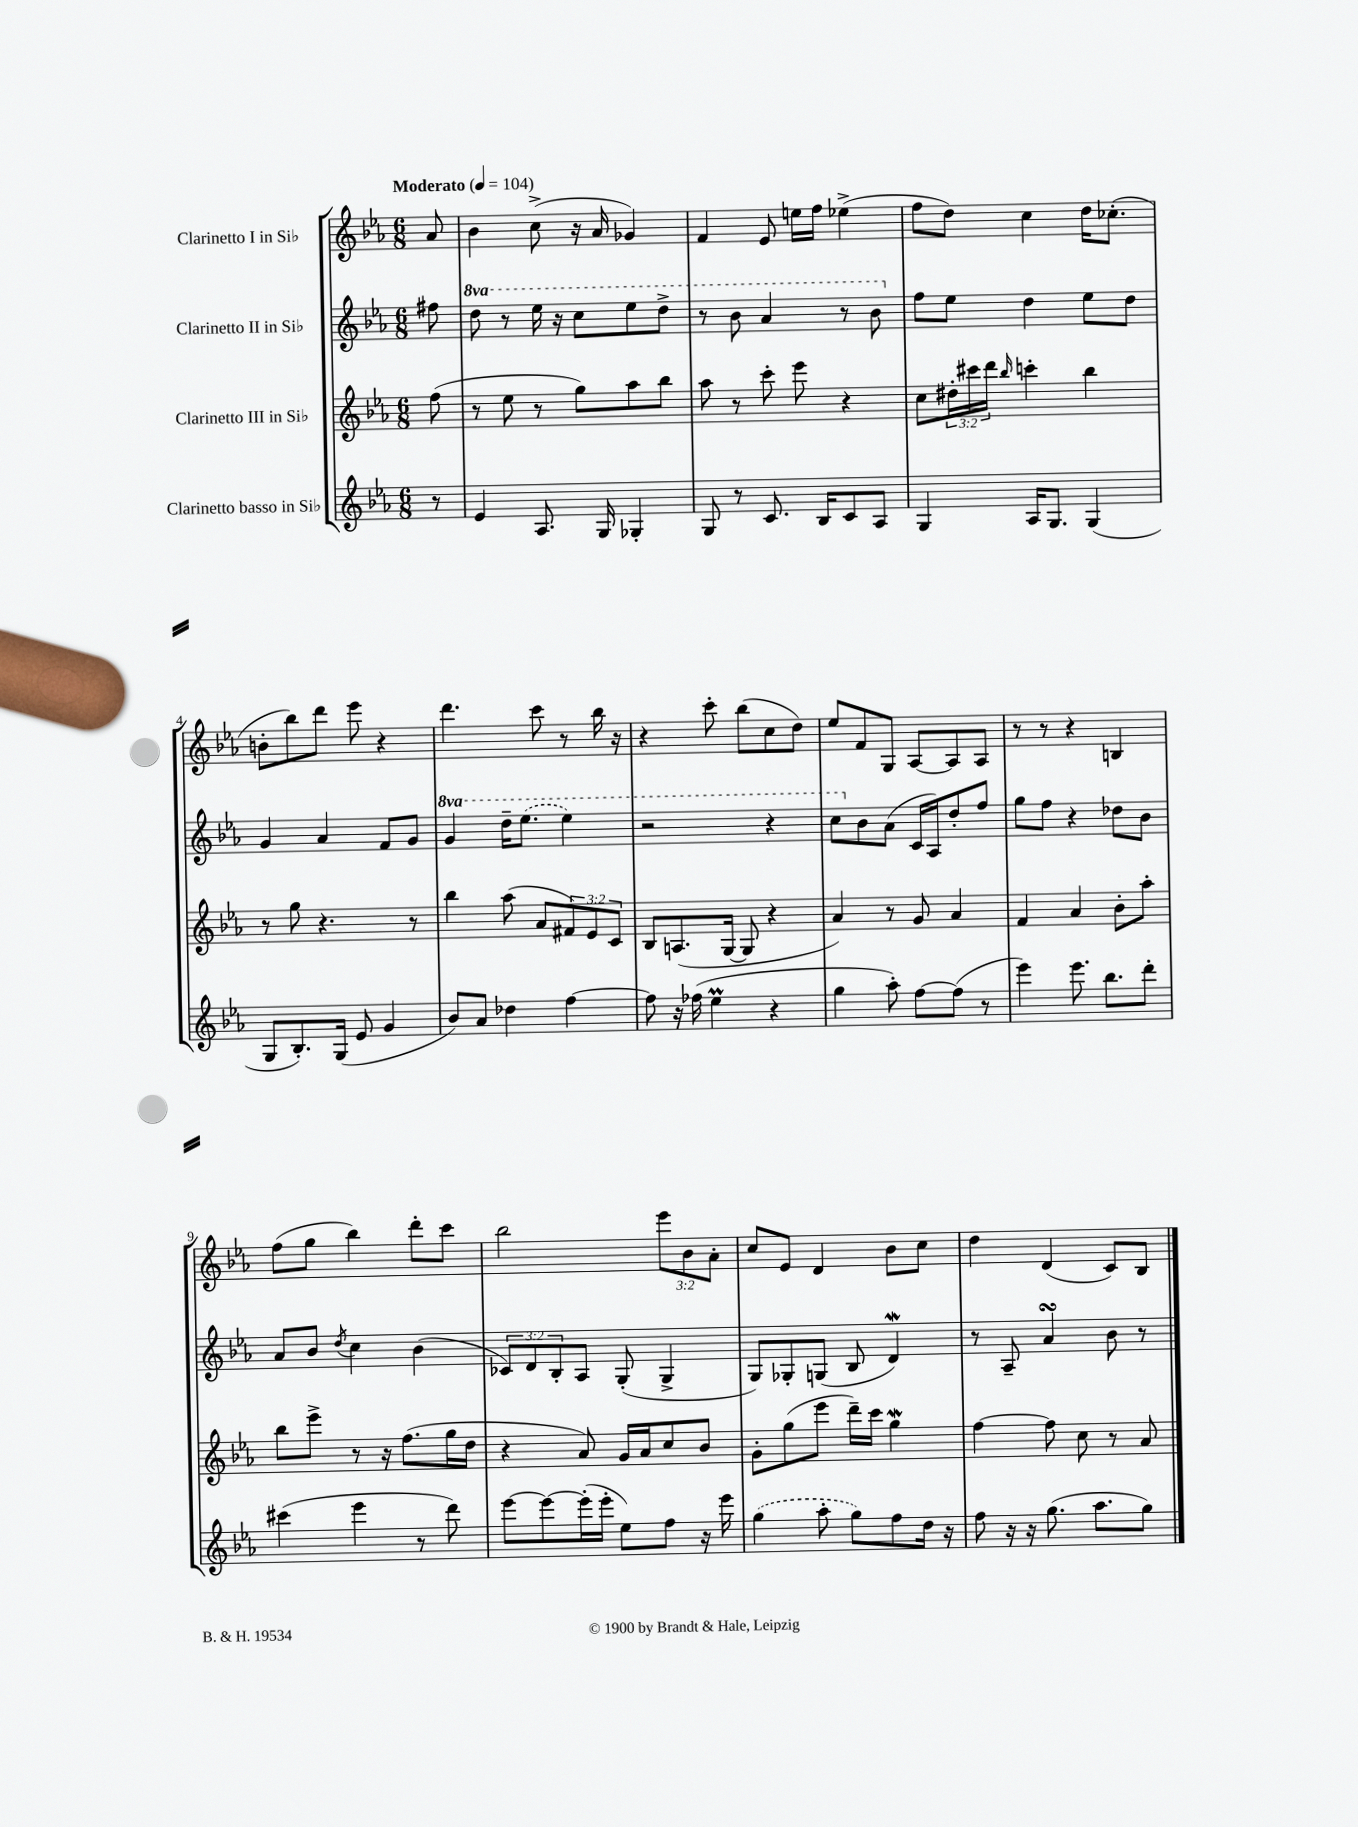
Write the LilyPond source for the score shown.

<<
\new StaffGroup <<
\new Staff = "s0" \with { instrumentName = "Clarinetto I in Sib" } {
    \clef treble \key ees \major \numericTimeSignature \time 6/8 \override Staff.TupletNumber.text = #tuplet-number::calc-fraction-text \partial 8 \tempo "Moderato" 4 = 104
    aes'8 |
    bes'4 c''8->( r16 aes'16 ges'4) |
    f'4 ees'8 e''16 f''16 ees''4->( |
    f''8 d''8) c''4 d''16 ces''8.-.( |
    b'8-. bes''8) d'''8 ees'''8 r4 |
    d'''4. c'''8 r8 bes''16 r16 |
    r4 c'''8-. bes''8( c''8 d''8) |
    ees''8 f'8 g8 aes8~ aes8 aes8 |
    r8 r8 r4 b4 |
    f''8( g''8 bes''4) d'''8-. c'''8 |
    bes''2 \tuplet 3/2 { ees'''8 bes'8 aes'8-. } |
    c''8 ees'8 d'4 bes'8 c''8 |
    d''4 d'4( c'8) bes8 \bar "|." |
}
\new Staff = "s1" \with { instrumentName = "Clarinetto II in Sib" } {
    \clef treble \key ees \major \numericTimeSignature \time 6/8 \override Staff.TupletNumber.text = #tuplet-number::calc-fraction-text \set Staff.ottavationMarkups = #ottavation-simple-ordinals \partial 8
    fis''8 |
    \ottava #1 d'''8 r8 ees'''16 r16 c'''8 ees'''8 d'''8-> |
    r8 bes''8 aes''4 r8 bes''8 \ottava #0 |
    f''8 ees''8 d''4 ees''8 d''8 |
    g'4 aes'4 f'8 g'8 |
    \ottava #1 g''4 d'''16-- \once \slurDashed ees'''8.( ees'''4) |
    r2 r4 |
    c'''8 \ottava #0 bes'8 aes'8( c'16 aes16) d''8-. f''8 |
    g''8 f''8 r4 des''8 bes'8 |
    aes'8 bes'8 \acciaccatura { d''8 } c''4 bes'4( |
    \tuplet 3/2 { ces'8) d'8 bes8-. } aes8 g8-.( g4-> |
    g8) ges8-. g8( bes8 d'4\mordent) |
    r8 aes8-- aes'4\turn bes'8 r8 \bar "|." |
}
\new Staff = "s2" \with { instrumentName = "Clarinetto III in Sib" } {
    \clef treble \key ees \major \numericTimeSignature \time 6/8 \override Staff.TupletNumber.text = #tuplet-number::calc-fraction-text \partial 8
    f''8( |
    r8 ees''8 r8 g''8) aes''8 bes''8 |
    aes''8 r8 c'''8-. ees'''8 r4 |
    c''8 \tuplet 3/2 { dis''16-. cis'''16 d'''16 } \grace { bes''16 } c'''4-. bes''4 |
    r8 g''8 r4. r8 |
    bes''4 aes''8( aes'8 \tuplet 3/2 { fis'8) ees'8 c'8 } |
    bes8 a8.( g16~ g8 r4 |
    aes'4) r8 g'8 aes'4 |
    f'4 aes'4 bes'8-. aes''8-. |
    bes''8 ees'''8-> r8 r16 f''8.( g''16 d''16 |
    r4 aes'8) g'16 aes'16 c''8 bes'8 |
    g'8-. g''8( ees'''8 d'''16--) c'''16 g''4\mordent |
    f''4~ f''8 c''8 r8 aes'8 \bar "|." |
}
\new Staff = "s3" \with { instrumentName = "Clarinetto basso in Sib" } {
    \clef treble \key ees \major \numericTimeSignature \time 6/8 \partial 8
    r8 |
    ees'4 aes8. g16 ges4-. |
    g8 r8 c'8. bes16 c'8 aes8 |
    g4 aes16 g8. g4( |
    g8 bes8.-.) g16( ees'8 g'4 |
    bes'8) aes'8 des''4 f''4~ |
    f''8 r16 fes''16( ees''4\prall r4 |
    g''4 aes''8-.) f''8~ f''8( r8 |
    ees'''4) ees'''8. bes''8. d'''8-. |
    cis'''4( ees'''4 r8 d'''8) |
    ees'''8~ ees'''8~ ees'''16-.( ees'''16-. ees''8) f''8 r16 ees'''16 |
    \once \slurDashed g''4( aes''8-. g''8) f''8 d''16 r16 |
    f''8 r16 r16 g''8.( aes''8. g''8) \bar "|." |
}
>>
>>
